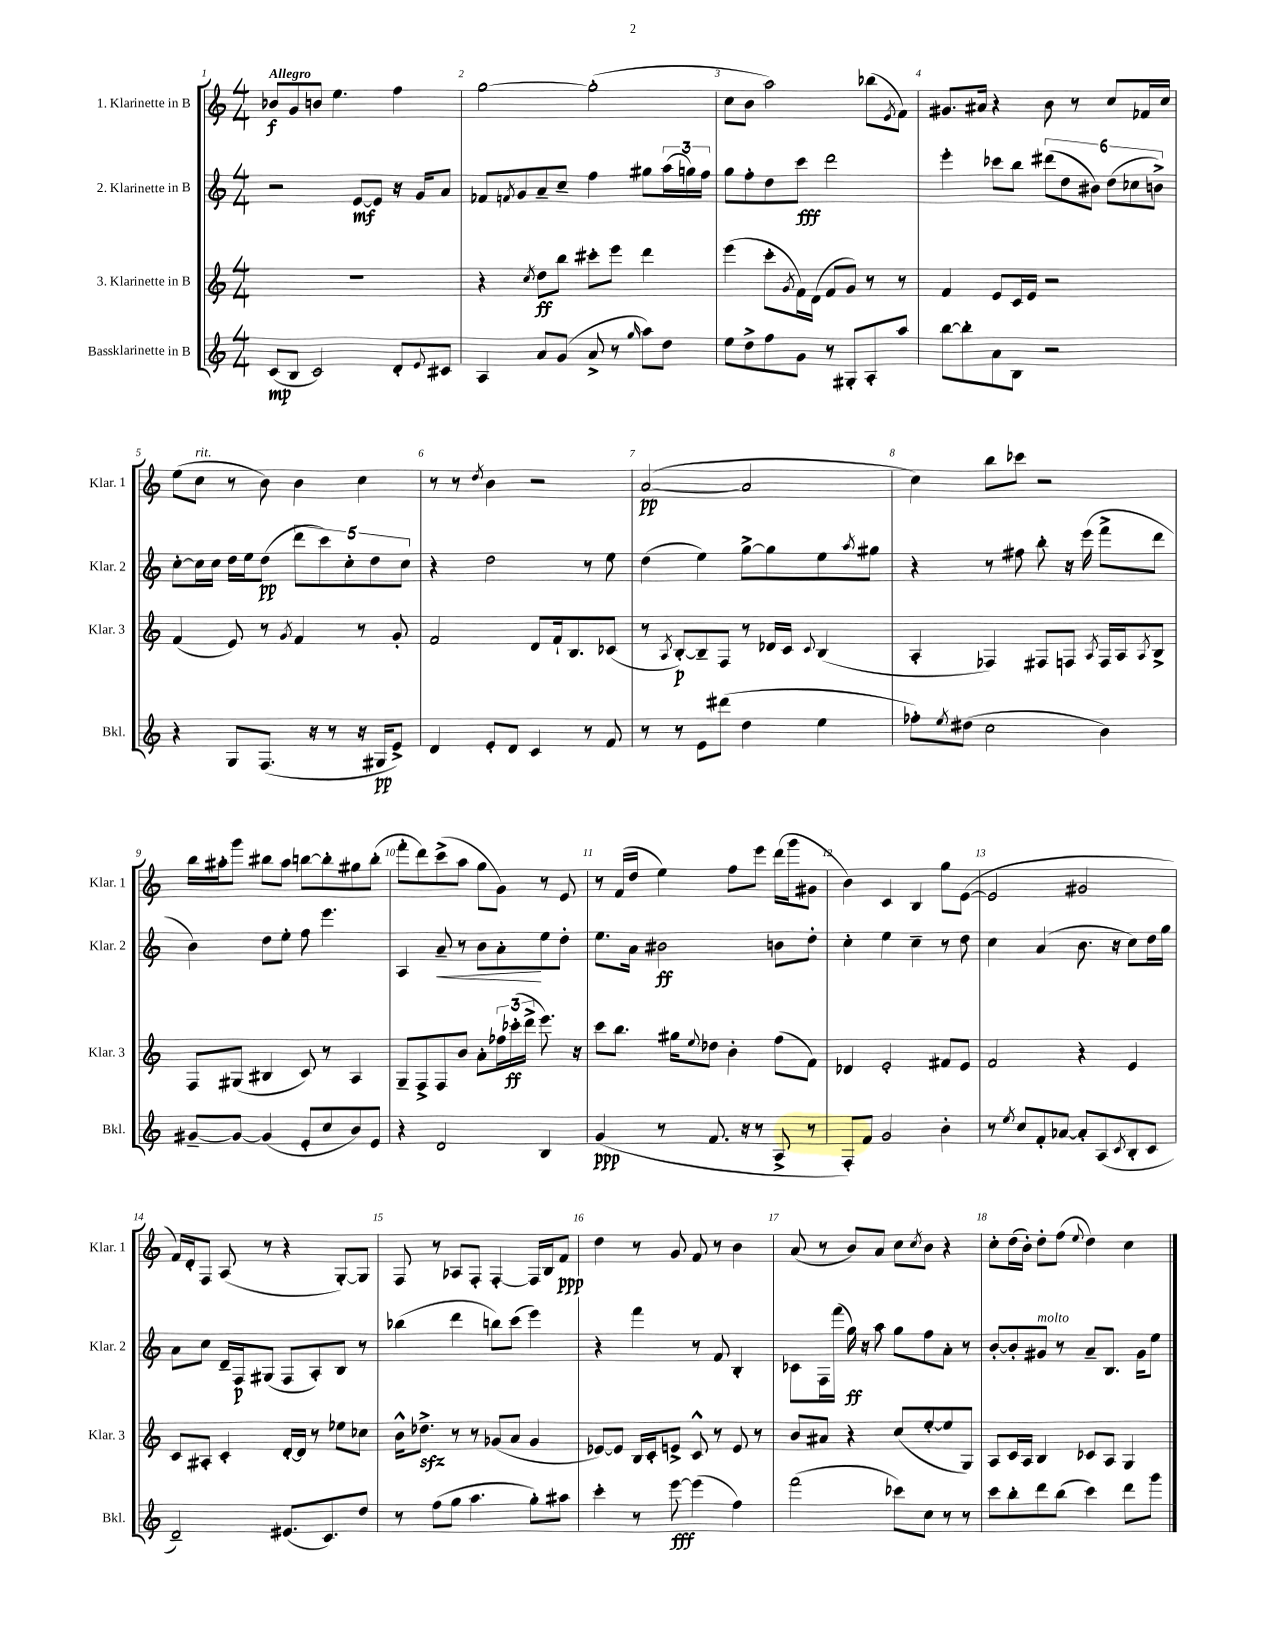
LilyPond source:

<<
\new StaffGroup <<
\new Staff = "s0" \with { instrumentName = "1. Klarinette in B" shortInstrumentName = "Klar. 1" } {
    \clef treble \key c \major \numericTimeSignature \time 4/4 \tempo "Allegro"
    bes'8\f g'8 b'8 e''4. f''4 |
    g''2~ g''2-.( |
    c''8 b'8 a''2) bes''8( \acciaccatura { e'8 } f'8) |
    gis'8. ais'16 r4 b'8 r8 c''8 fes'16 c''16 |
    e''8( c''8^\markup { \italic "rit." } r8 b'8) b'4 c''4 |
    r8 r8 \acciaccatura { d''8 } b'4 r2 |
    a'2~\pp( a'2 |
    c''4) b''8 ces'''8 r2 |
    b''16 ais''16-. g'''8 bis''8 ais''8 b''8~ b''8-. gis''8 b''8-.( |
    f'''8-. d'''8) c'''8->( a''8 g''8 g'8) r8 e'8 |
    r8 f'16( d''16 e''4) f''8 e'''8 d'''16( g'''16 gis'8 |
    b'4) c'4 b4 g''8 e'8~( |
    e'2 gis'2 |
    f'16) d'16-. f8 a8( r8 r4 g8~-.) g8 |
    f8 r8 aes8 f8-. f4~-. f16 b16 f'8\ppp |
    d''4 r8 g'8 f'8 r8 b'4 |
    a'8( r8 b'8) a'8 c''8 \acciaccatura { c''8 } b'8 r4 |
    c''8-. d''16( b'16-.) d''8-. f''8( \appoggiatura { e''8 } d''4) c''4 \bar "|." |
}
\new Staff = "s1" \with { instrumentName = "2. Klarinette in B" shortInstrumentName = "Klar. 2" } {
    \clef treble \key c \major \numericTimeSignature \time 4/4
    r2 e'8~\mf e'8 r16 g'16 a'8 |
    fes'8 \acciaccatura { f'8 } g'8 a'8-- c''8-- f''4 gis''8 \tuplet 3/2 { a''16( g''16) f''16 } |
    g''8 f''8-. d''8 c'''8\fff d'''2 |
    e'''4-. ces'''8 b''8 \tuplet 6/4 { dis'''8( d''8 bis'8) d''8( ces''8 b'8->) } |
    c''8~-. c''16 c''16 d''16 e''16 d''8\pp( \tuplet 5/4 { d'''8 c'''8) c''8-. d''8 c''8 } |
    r4 d''2 r8 e''8 |
    d''4( e''4) g''8~-> g''8 e''8 \acciaccatura { a''8 } gis''8 |
    r4 r8 fis''8 b''8-. r16 e'''16( f'''8-> d'''8 |
    b'4) d''8 e''8-. f''8 e'''4. |
    a4 a'8--\< r8 b'8 a'8-.\! e''8 d''8-. |
    e''8. a'16 bis'2\ff b'8 d''8-. |
    c''4-. e''4 c''4-- r8 d''8 |
    c''4 a'4( b'8. r16 c''8) d''16 g''16 |
    a'8 c''8 d'16-- f16\p gis8( f8 a8-.) b8 r8 |
    bes''4( d'''4 b''8) c'''8( e'''4) |
    r4 f'''4 r8 f'8 b4-. |
    ces'8 f16 f'''16( g''16\ff) r16 a''8 g''8 f''8 a'8-. r8 |
    b'8~-. b'8-. gis'8^\markup { \italic "molto" } r8 a'8-- b8. gis'16 e''8 \bar "|." |
}
\new Staff = "s2" \with { instrumentName = "3. Klarinette in B" shortInstrumentName = "Klar. 3" } {
    \clef treble \key c \major \numericTimeSignature \time 4/4
    R1 |
    r4 \acciaccatura { c''8 } d''8\ff b''8 cis'''8-. e'''8 d'''4 |
    e'''4( c'''8-. \acciaccatura { g'8 } f'16) d'16( f'8 g'8) r8 r8 |
    f'4 e'8 c'16 e'16 r2 |
    f'4( e'8) r8 \acciaccatura { g'8 } f'4 r8 g'8-. |
    f'2 d'8 f'16-! b8. ces'8( |
    r8 \acciaccatura { a8 } b8~-.\p) b8-- f8 r8 des'16 c'16 \appoggiatura { c'8 } b4( |
    a4-. fes4) fis8 f8 \acciaccatura { a8 } f16 a16 \acciaccatura { a8 } b8-> |
    f8 gis8( bis4 c'8) r8 a4 |
    g8-- f8-> f8 b'8 a'8-. \tuplet 3/2 { fes''16 ces'''16-.\ff( d'''16-> } e'''8.) r16 |
    c'''8 b''8. gis''16 \appoggiatura { e''8 } des''8 b'4-. f''8( f'8) |
    des'4 e'2-. fis'8 e'8 |
    f'2 r4 e'4 |
    c'8 ais8-. c'4-. d'16~-. d'16 r8 ees''8 ces''8 |
    b'16-^ des''8.->\sfz r8 r8 ges'8( a'8 ges'4 |
    ees'8~) ees'8 b16 c'16-. e'8-> c'8-^ r8 e'8 r8 |
    b'8 ais'8 r4 c''8( e''8~-. e''8 g8) |
    a8 c'16 a16 b4 ces'8 a8 g4 \bar "|." |
}
\new Staff = "s3" \with { instrumentName = "Bassklarinette in B" shortInstrumentName = "Bkl." } {
    \clef treble \key c \major \numericTimeSignature \time 4/4
    c'8\mp( b8 c'2) d'8-. \appoggiatura { e'8 } cis'8 |
    a4 a'8 g'8( a'8-> r8 \grace { g''16 } a''8) d''8 |
    e''8 d''8-> f''8 g'8 r8 gis8-. a8-. a''8 |
    b''8~ b''8-. a'8 b8 r2 |
    r4 g8 f8.( r16 r8 r16 gis16\pp e'8->) |
    d'4 e'8-. d'8 c'4 r8 f'8 |
    r8 r8 e'8 dis'''8( d''4 e''4 |
    fes''8-.) \acciaccatura { e''8 } dis''8( c''2 b'4) |
    gis'8~-- gis'8~ gis'4( e'8-. c''8 b'8) e'8 |
    r4 d'2 b4 |
    g'4\ppp( r8 f'8. r16 r8 a8-> r8 |
    f8-.) f'8 g'2 b'4-. |
    r8 \acciaccatura { e''8 } c''8 f'8-. aes'8~ aes'8-. a8( \acciaccatura { c'8 } b8-. c'8 |
    d'2--) eis'8.( c'8.) d''8 |
    r8 f''8( g''8 a''4. g''8-.) ais''8 |
    c'''4-. r8 e'''8~\fff e'''4( f''4) |
    f'''2( ces'''8) c''8 r8 r8 |
    c'''8 b''8-. d'''8 b''8( c'''4) d'''8 g'''8 \bar "|." |
}
>>
>>
\layout { \context { \Score \override BarNumber.break-visibility = ##(#f #t #t) barNumberVisibility = #all-bar-numbers-visible } }
